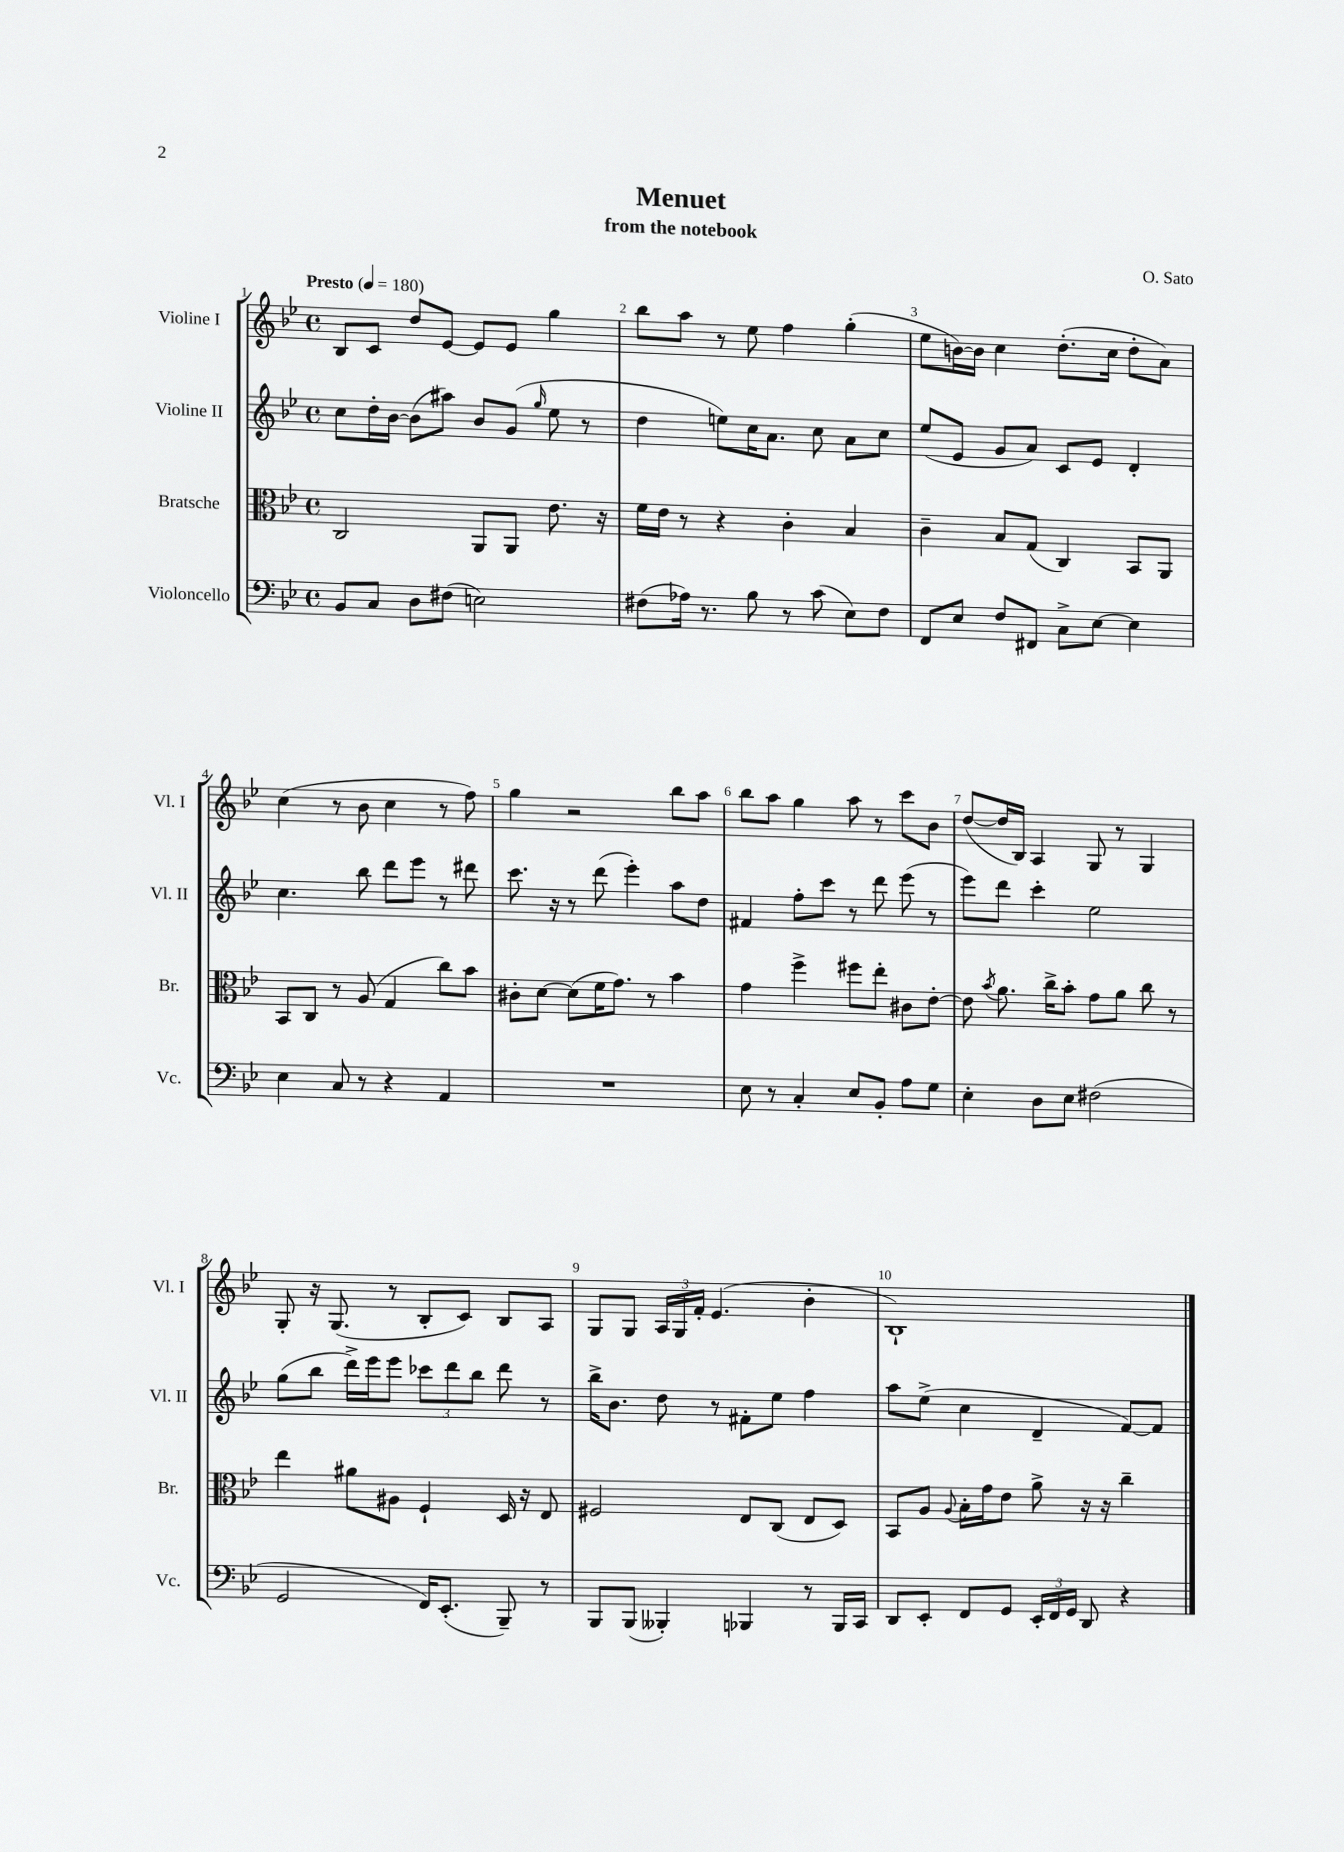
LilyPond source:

\header { title = "Menuet" composer = "O. Sato" subtitle = "from the notebook" }
<<
\new StaffGroup <<
\new Staff = "s0" \with { instrumentName = "Violine I" shortInstrumentName = "Vl. I" } {
    \clef treble \key bes \major \defaultTimeSignature \time 4/4 \tempo "Presto" 4 = 180
    \autoBeamOff bes8[ c'8] d''8[ ees'8]~ ees'8[ ees'8] g''4 |
    bes''8[ a''8] r8 ees''8 f''4 g''4-.( |
    ees''8[ b'16~) b'16] c''4 d''8.[-.( c''16] d''8[-. a'8]) |
    c''4( r8 bes'8 c''4 r8 f''8) |
    g''4 r2 bes''8[ a''8] |
    bes''8[ a''8] g''4 a''8 r8 c'''8[ bes'8] |
    d''8[~( d''16 bes16]) a4 g8 r8 g4 |
    g8-. r16 g8.( r8 bes8[-. c'8]) bes8[ a8] |
    g8[ g8] \tuplet 3/2 { a16[ g16 f'16]-. } ees'4.( bes'4-. |
    bes1-!) \bar "|." |
}
\new Staff = "s1" \with { instrumentName = "Violine II" shortInstrumentName = "Vl. II" } {
    \clef treble \key bes \major \defaultTimeSignature \time 4/4
    \autoBeamOff c''8[ d''16-. bes'16]~ bes'8[( ais''8]) bes'8[ g'8]( \grace { g''16 } ees''8 r8 |
    d''4 e''8[) c''16 a'8.] c''8 a'8[ c''8] |
    ees''8[( ees'8] g'8[ a'8]) c'8[ ees'8] d'4-. |
    c''4. bes''8 d'''8[ ees'''8] r8 dis'''8 |
    c'''8. r16 r8 d'''8( ees'''4-.) a''8[ d''8] |
    fis'4 f''8[-. c'''8] r8 d'''8 ees'''8( r8 |
    ees'''8[) d'''8] c'''4-. ees''2 |
    g''8[( bes''8] d'''16[->) ees'''16 ees'''8] \tuplet 3/2 { ces'''8[ d'''8 bes''8] } d'''8 r8 |
    bes''16[-> bes'8.] d''8 r8 fis'8[-. ees''8] f''4 |
    a''8[ ees''8]->( c''4 d'4-- f'8[~) f'8] \bar "|." |
}
\new Staff = "s2" \with { instrumentName = "Bratsche" shortInstrumentName = "Br." } {
    \clef alto \key bes \major \defaultTimeSignature \time 4/4
    \autoBeamOff c2 a,8[ a,8] ees'8. r16 |
    f'16[ ees'16] r8 r4 c'4-. bes4 |
    c'4-- bes8[ g8]( c4) bes,8[ a,8] |
    bes,8[ c8] r8 a8( g4 c''8[) bes'8] |
    cis'8[-. d'8]~ d'8[( f'16 g'8.]) r8 bes'4 |
    g'4 f''4-> fis''8[ ees''8]-. cis'8[ ees'8]~-. |
    ees'8 \acciaccatura { bes'8 } a'8. c''16[-> bes'8]-. g'8[ a'8] c''8 r8 |
    ees''4 ais'8[ ais8] f4-! d16 r16 ees8 |
    fis2 ees8[ c8]( ees8[ d8]) |
    bes,8[ a8] \appoggiatura { a8 } bes16[-. g'16 ees'8] a'8-> r16 r16 c''4-- \bar "|." |
}
\new Staff = "s3" \with { instrumentName = "Violoncello" shortInstrumentName = "Vc." } {
    \clef bass \key bes \major \defaultTimeSignature \time 4/4
    \autoBeamOff bes,8[ c8] d8[ fis8]( e2) |
    fis8[( aes16]) r8. bes8 r8 c'8( ees8[) fis8] |
    f,8[ ees8] f8[ fis,8] c8[-> ees8]~ ees4 |
    ees4 c8 r8 r4 a,4 |
    R1 |
    ees8 r8 c4-. ees8[ bes,8]-. a8[ g8] |
    ees4-. d8[ ees8] fis2( |
    g,2 f,16[) ees,8.]-.( bes,,8--) r8 |
    bes,,8[ bes,,8]( beses,,4-.) bes,,4 r8 bes,,16[ c,16] |
    d,8[ ees,8]-. f,8[ g,8] \tuplet 3/2 { ees,16[-. f,16 g,16] } d,8 r4 \bar "|." |
}
>>
>>
\layout { \context { \Score \override BarNumber.break-visibility = ##(#f #t #t) barNumberVisibility = #all-bar-numbers-visible } }
